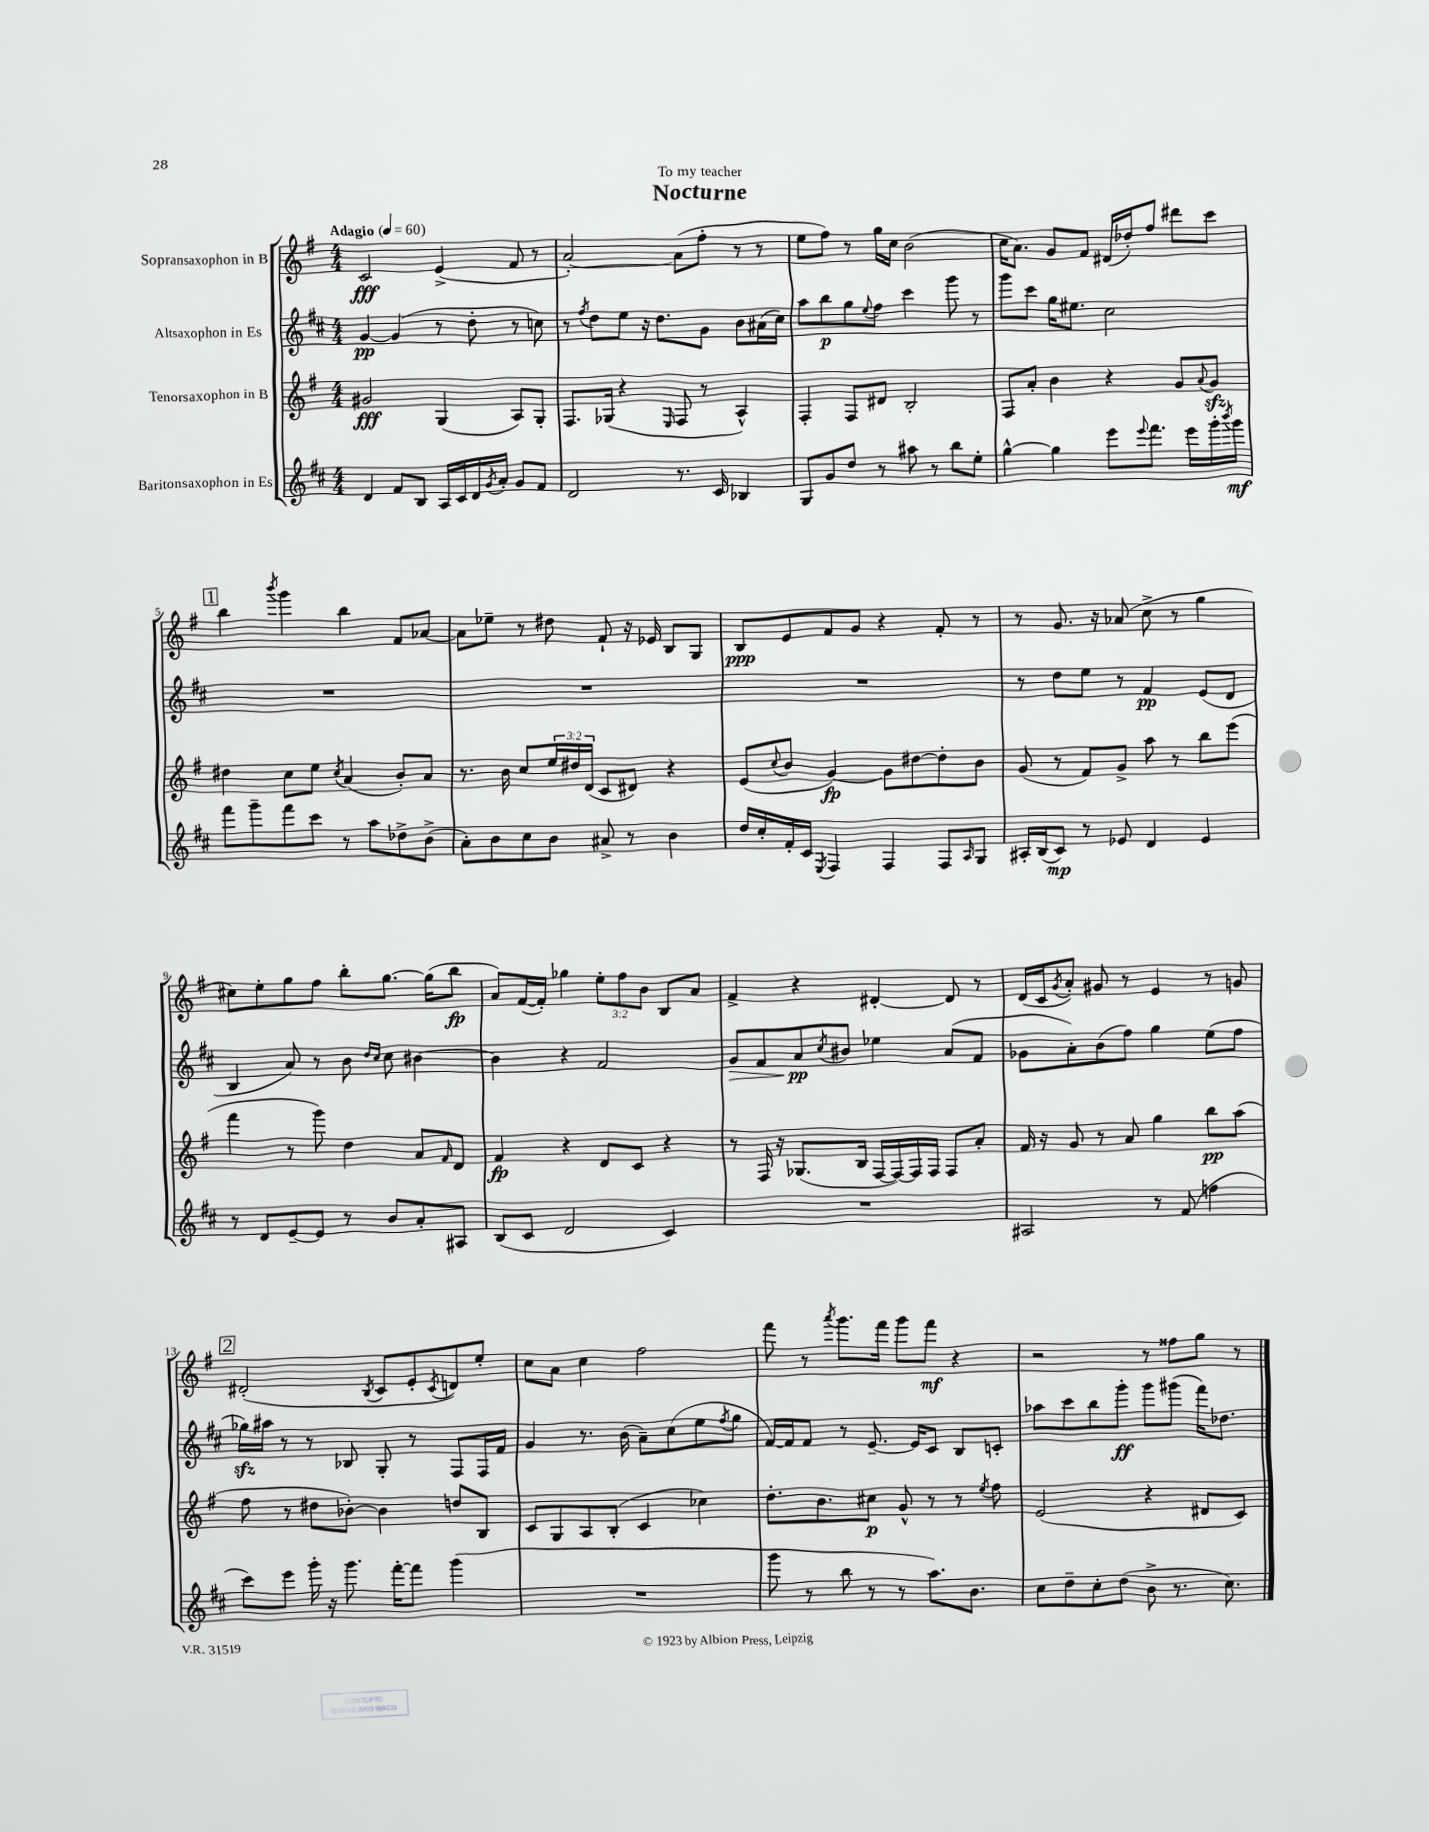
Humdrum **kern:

**kern	**kern	**kern	**kern
*staff4	*staff3	*staff2	*staff1
*clefG2	*clefG2	*clefG2	*clefG2
*k[f#c#]	*k[f#]	*k[f#c#]	*k[f#]
*M4/4	*M4/4	*M4/4	*M4/4
*MM60	*MM60	*MM60	*MM60
4d	2g#	[4g	2c
8f#	.	(4g]	.
8B	.	.	.
16A	(4G	8r	(4e^
16c#	.	.	.
16d	.	8dd'	.
8qg	.	.	.
16a'	.	.	.
8g	8A)	8r	8f#
8f#	8G'	8cc)	8r
=	=	=	=
2d	8.F#	8r	[2a')
.	.	8qff#	.
.	.	8dd	.
.	(16G-	.	.
.	4r	8ee	.
.	.	16r	.
.	.	8.dd	.
.	16qqE	.	.
8.r	8F#	.	(8a]
.	8r	8g	8ff#'
16c#	.	.	.
4B-	4A^^)	8b	8r
.	.	(16a#	8r
.	.	16cc#)	.
=	=	=	=
8G	4F#'	8aa	8ee
8g	.	8bb	8ff#)
8dd	8F#	8gg	8r
.	.	8qqee	.
8r	8d#	8ff#	16gg
.	.	.	16cc
8aa#	2B'	4ccc#	(2b
8r	.	.	.
8bb	.	8ggg	.
8ee'	.	8r	.
=	=	=	=
[4gg^^	8F#	8ggg	16cc
.	.	.	8.a)
.	8a'	8ccc#	.
4gg]	4b	16gg	8g
.	.	8.ee#	.
.	.	.	8f#
8eee	4r	2cc#	(16d#
.	.	.	16dd-')
8qqeee	.	.	.
8.fff#	.	.	8ff#
.	8g	.	8ddd#
16eee	.	.	.
.	8qqa	.	.
16ggg'	8g	.	8ccc
8qbbb	.	.	.
16ggg	.	.	.
=	=	=	=
8fff#	4dd#	1r	4bb
8ggg~	.	.	.
.	.	.	8qbbb
8fff#	8cc	.	4ggg
8ccc#	8ee	.	.
.	8qcc	.	.
8r	(4a	.	4bb
8aa	.	.	.
8dd-^	8b')	.	8f#
(8b^	8a	.	[8a-
=	=	=	=
8a')	8.r	1r	8a-]
8b	.	.	8ee-~
.	16b	.	.
8cc#	8cc	.	8r
8b	24ee	.	8dd#
.	24dd#	.	.
.	(24d	.	.
8a#^	8c	.	8f#`
8r	8d#)	.	16r
.	.	.	16e-
4b	4r	.	8B
.	.	.	8G
=	=	=	=
16dd	(8e	1r	8B
16cc#'	.	.	.
.	8qqcc	.	.
16f#'	8b	.	8e
16c#	.	.	.
8qE	.	.	.
4F#	[4g)	.	8f#
.	.	.	8g
4F#	8g]	.	4r
.	[8dd#	.	.
8F#	8dd#']	.	8f#'
16qqA	.	.	.
8G	8b	.	8r
=	=	=	=
16A#'	(8g	8r	8r
(16B	.	.	.
8c#)	8r	8dd	8.g
8r	8f#)	8ee	.
.	.	.	16r
8e-	8g^	8r	(8a-
4d	8aa	4f#	8cc^
.	8r	.	8r
4e-	8bb	(8e	4gg
.	(8eee	8d	.
=	=	=	=
8r	4fff#	4B	8cc#)
8d	.	.	8ee'
[8e~	8r	8a)	8gg
8e]	8ggg)	8r	8ff#
8r	4dd	8b	8bb'
.	.	16qqdd	.
.	.	16qqcc#	.
8b	.	8cc#	[8.gg
8a'	8a	[4b#	.
.	.	.	(16gg]
.	16qqf#	.	.
8A#	8d	.	8bb
=	=	=	=
(8B	4f#	4b#]	8a)
8c#	.	.	([16f#
.	.	.	16f#'])
2d	4r	4r	4gg-
.	8d	2f#	12ee'
.	.	.	12ff#
.	8c	.	.
.	.	.	12b
4c#)	4r	.	8B
.	.	.	8a
=	=	=	=
1r	8r	8g	4f#^
.	16F#	8f#	.
.	16r	.	.
.	(8.G-	8a	4r
.	.	8qcc#	.
.	.	8b#	.
.	16B	.	.
.	[16F#	4ee-	[4d#'
.	16F#_)	.	.
.	16F#]	.	.
.	16F#	.	.
.	8F#	(8a	8d#]
.	8a'	8f#	8r
=	=	=	=
2A#	16f#	8g-	(16d
.	16r	.	16c
.	.	.	8qg
.	8g	8a')	8a')
.	8r	(8b	8g#
.	8a	8ff#)	8r
8r	4gg	4gg	4e
(8f#	.	.	.
4ff	8bb	(8ee	8r
.	(8aa	8ff#	8g
=	=	=	=
8ccc#)	8ff#	16gg-)	(2d#'
.	.	16aa#	.
8eee	8r	8r	.
16ggg'	8dd#	8r	.
16r	.	.	.
8.ggg	[8b-')	8B-	.
.	.	.	8qB
.	4b-]	8G'	8c
[16fff#'	.	.	.
8fff#]	.	8r	8e'
.	.	.	8qc
(4ggg	8dd	8F#	8d)
.	8B	16F#	8ee'
.	.	16f#	.
=	=	=	=
1r	8c	4g	8cc
.	8G	.	8a
.	8A	8.r	4cc
.	(8B'	.	.
.	.	(16b	.
.	4c	8a~)	2ff#
.	.	(8cc#	.
.	4cc-)	8ee	.
.	.	8qff#	.
.	.	8gg	.
=	=	=	=
8ggg	8.dd'	[16f#)	8fff#
.	.	16f#]	.
8r	.	8f#	8r
.	8.b	.	.
.	.	.	8qaaa
8bb	.	8r	8.ggg
8r	8cc#	[8.e~	.
.	.	.	16fff#
8r	8g^^	.	8ggg
.	.	16e]	.
8.aa)	8r	8c#	8fff#
.	8r	8B	4r
8.b	.	.	.
.	8qee	.	.
.	8ff#	8c'	.
=	=	=	=
8cc#	(2e	8aa-	2r
8dd~	.	8ccc#	.
8cc#'	.	8bb	.
(8dd	.	8ggg'	.
8b^	4r	8ggg	8r
8.r	.	(8ggg#	8ff##
.	8d#	16fff#)	8gg
8.cc#)	.	8.dd-	.
.	8c)	.	8r
==	==	==	==
*-	*-	*-	*-
